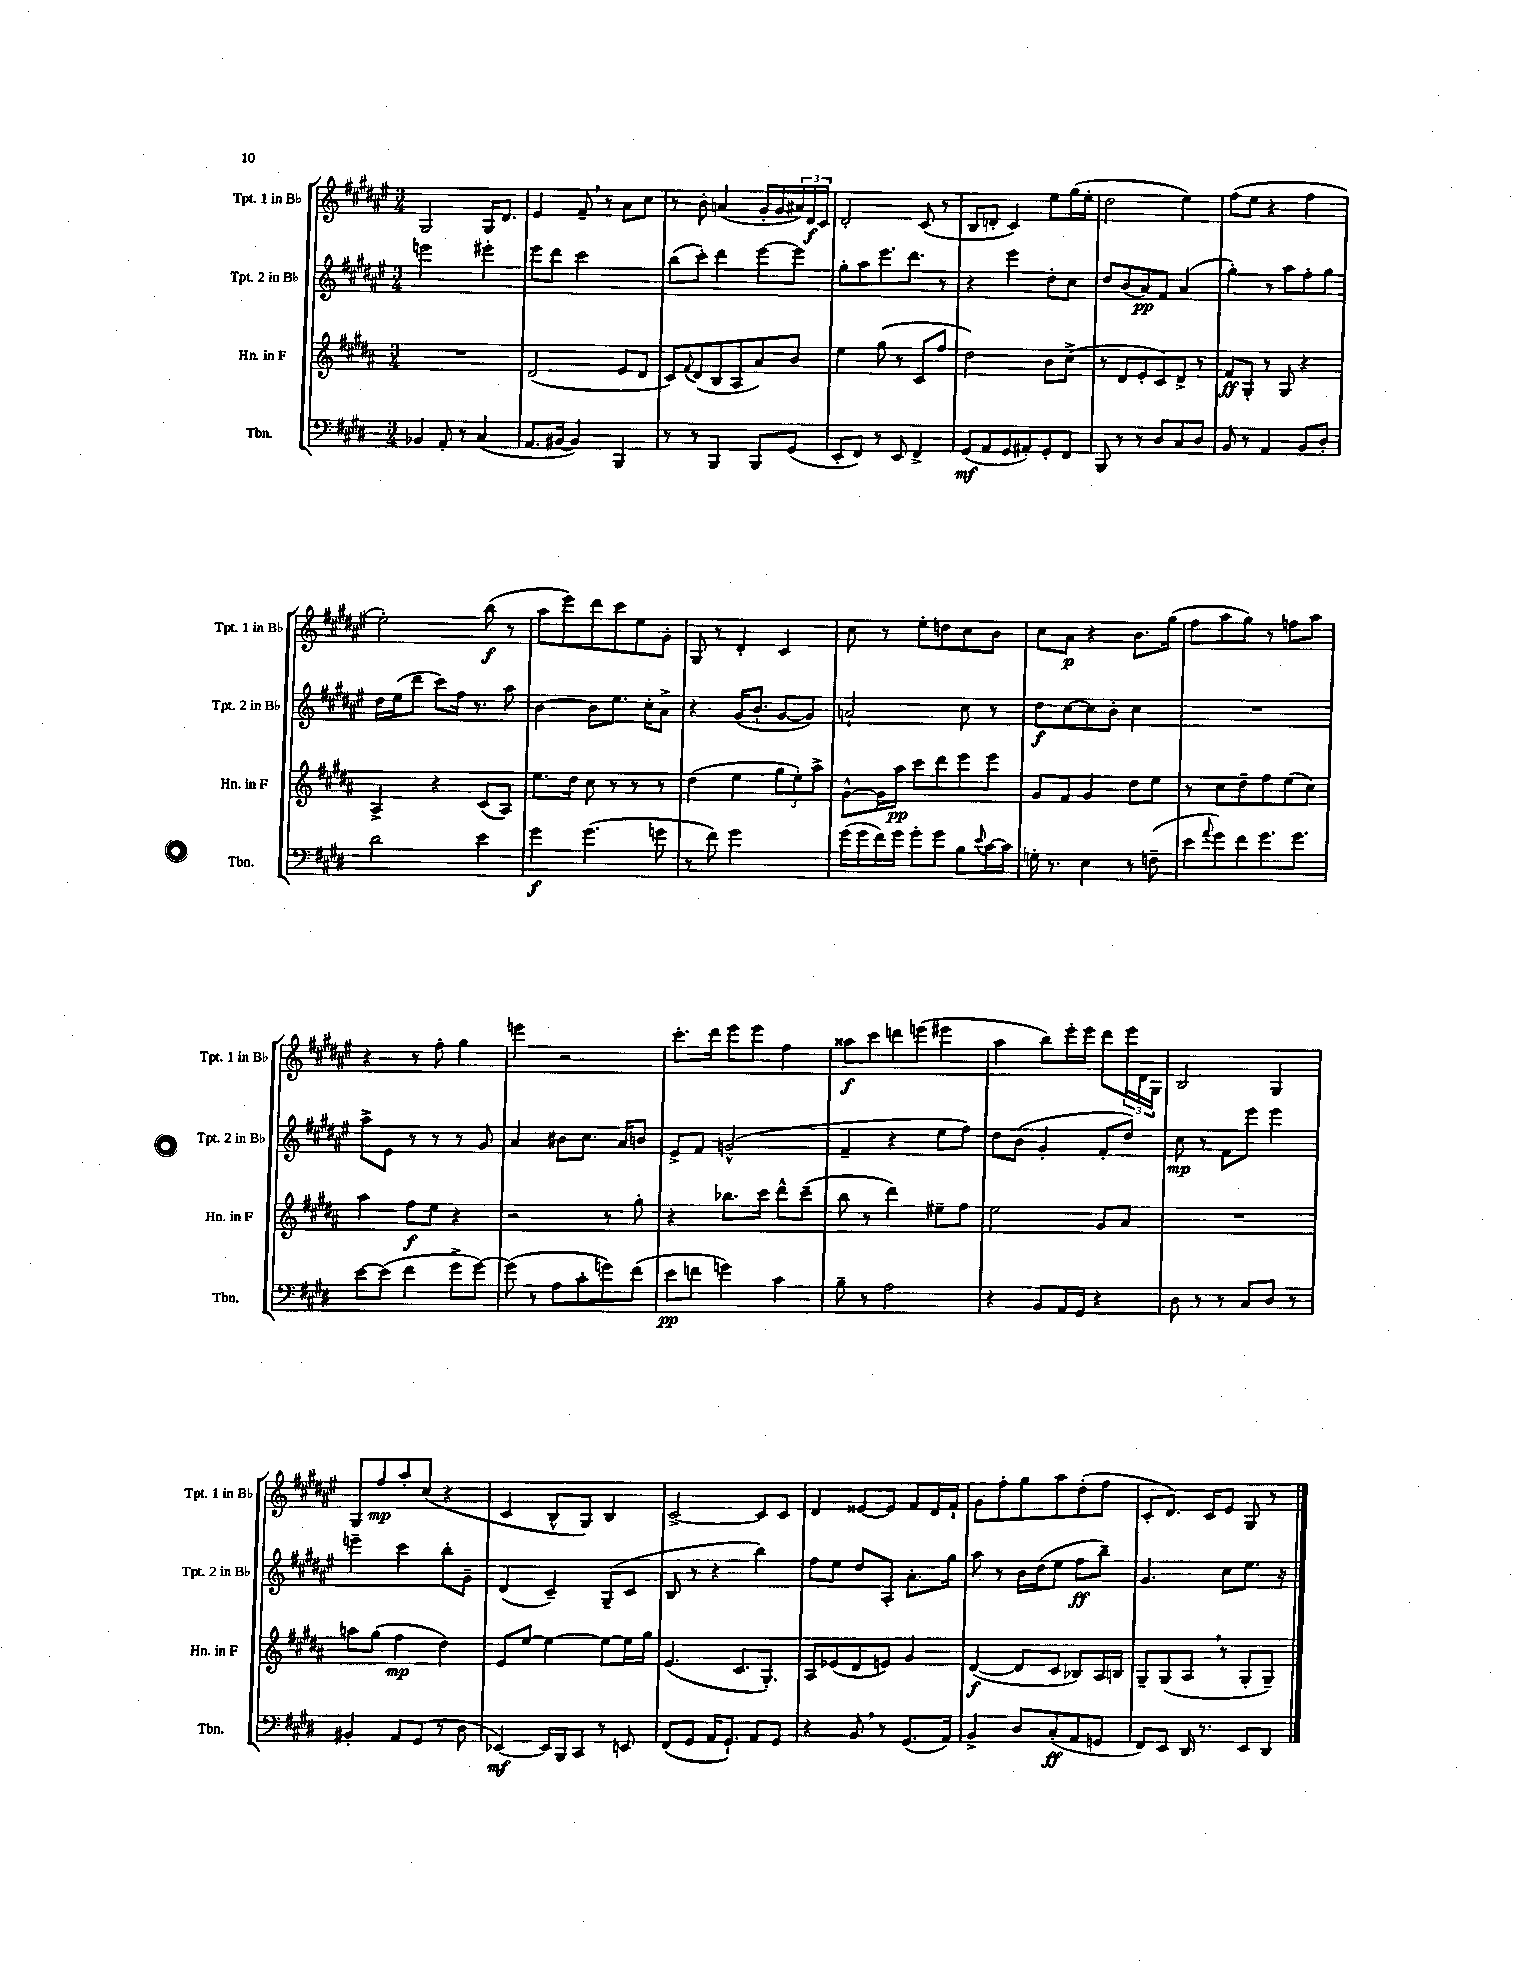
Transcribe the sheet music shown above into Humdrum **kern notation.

**kern	**kern	**kern	**kern
*staff4	*staff3	*staff2	*staff1
*clefF4	*clefG2	*clefG2	*clefG2
*k[f#c#g#d#]	*k[f#c#g#d#a#]	*k[f#c#g#d#a#e#]	*k[f#c#g#d#a#e#]
*M3/4	*M3/4	*M3/4	*M3/4
4BB-/	2.r	2eee\	2G#/
8AA'/	.	.	.
8r	.	.	.
(4C#/	.	4eee#'\	16G#/LK
.	.	.	8.d#/J
=	=	=	=
8.AA/L	(2d#/	8eee#\L	4e#/
.	.	8ddd#\J	.
[16BB#/Jk	.	.	.
4BB#/])	.	2ccc#\	8f#~/
.	.	.	8r
4BBB/	8e/L	.	8a#\L
.	8d#/J	.	8cc#\J
=	=	=	=
8r	8c#/L)	(8bb\L	8r
.	8qqf#/	.	.
8r	(8d#/	8ccc#'\J)	8b'\
4BBB/	8B/	4ddd#\	(4a/
.	8A#/	.	.
8BBB/L	8a#/)	[8eee#\L	16g#'/LL
.	.	.	16g#/
(8GG#/J	8b/J	8eee#\]J	24a#/)
.	.	.	24d#/
.	.	.	24c#/JJ
=	=	=	=
8EE'/L	4ee\	8gg#'\L	2d#'/
8FF#/J)	.	8aa#\	.
8r	(8gg#\	8.eee#\	.
8EE/	8r	.	.
.	.	8.ddd#\J	.
4FF#^/	8c#/L	.	(8c#/
.	8ff#/J	8r	8r
=	=	=	=
(8GG#/L	2dd#\)	4r	8B/L
8AA/	.	.	8d'/J
8GG#/	.	4eee#\	4c#/)
8AA#'/)	.	.	.
8GG#'/	8b\L	8dd#'\L	8ee#\L
8FF#/J	(8cc#^\J	8cc#\J	(16gg#\L
.	.	.	16ee#'\JJ
=	=	=	=
8BBB/	8r	8dd#/L	2dd#\
8r	8d#/L	(8b/	.
8r	8e'/	8a#/)	.
8D#/L	8c#/)	8f#/J	.
8C#/	8d#^/J	(4a#/	4ee#\)
8D#/J	8r	.	.
=	=	=	=
8BB/	8f#/L	4gg#'\)	(8ff#\L
8r	8G#'/J	.	8ee#\J
4AA/	8r	8r	4r
.	8G#/	8aa#\L	.
8BB/L	4r	8ff#'\	4ff#\
8D#'/J	.	8gg#\J	.
=	=	=	=
2d#\	4A#^/	16dd#\LL	2ee#'\)
.	.	(16ee#\J	.
.	.	8ddd#\J	.
.	4r	8ccc#\L)	.
.	.	16ff#\Jk	.
.	.	8.r	.
4e\	(8c#/L	.	(8bb\
.	8A#/J)	8aa#\	8r
=	=	=	=
4g#\	8.ee\L	[4b\	8aa#\L
.	.	.	8eee#\)
.	16dd#\Jk	.	.
(4.g#\	8cc#\	8b\]L	8ddd#\
.	8r	8.ee#\J	8ccc#\
.	8r	.	8ee#\
.	.	16cc#'\LK	.
8g\	8r	8a#^\J	8g#'\J
=	=	=	=
8r	(4dd#\	4r	8G#/
8f#\)	.	.	8r
2g#\	4ee\	(16g#/LK	4d#'/
.	.	8.b'/J	.
.	12gg#\L	[8g#/L	4c#/
.	12ee'\)	.	.
.	.	8g#/]J)	.
.	12aa#^\J	.	.
=	=	=	=
(16g#\LL	[8g#^^\L	2a`/	8cc#\
16g#\	.	.	.
16f#\)	16g#\]L	.	8r
16g#\JJ	16aa#\JJ	.	.
8g#'\L	8ccc#\L	.	8ee#'\L
8g#\J	8ddd#\	.	8dd\
8B\L	8eee\	8cc#\	8cc#\
8qqe/	.	.	.
[16c#\L	8eee\J	8r	8b\J
16c#\]JJ	.	.	.
=	=	=	=
16G'\	8g#/L	8dd#\L	8cc#\L
8.r	.	.	.
.	8f#/J	[8cc#\	8a#\J
4E\	4g#/	8cc#\]	4r
.	.	8b'\J	.
8r	8dd#\L	4cc#\	8.b\L
(8F~\	8ee\J	.	.
.	.	.	(16gg#\Jk
=	=	=	=
8e\L	8r	2.r	8ff#\L
8qqa/	.	.	.
8g#\)	8cc#\L	.	8aa#\
8f#\	8dd#~\	.	8gg#\J)
8.g#\	8ff#\	.	8r
.	(8ee\	.	8ff\L
8.g#\J	.	.	.
.	8cc#\J)	.	8aa#\J
=	=	=	=
[8e\L	4aa#\	8aa#^\L	4r
(8e\]J	.	8e#\J	.
4f#\	8ff#\L	8r	8r
.	8ee\J	8r	8ff#'\
8g#^\L	4r	8r	4gg#\
[8g#\J)	.	8g#/	.
=	=	=	=
(8g#\]	2r	4a#/	4eee\
8r	.	.	.
8A\L	.	8b#\L	2r
8c#'\	.	8.cc#\J	.
8g\)	8r	.	.
.	.	16a#/LK	.
(8f#\J	8gg#'\	8b/J	.
=	=	=	=
8e\L	4r	8e#^/L	8.ccc#'\L
8f\J	.	8f#/J	.
.	.	.	16ddd#\Jk
4g\)	8.bb-\L	(2g^^/	8eee#\L
.	.	.	8eee#\J
.	16ccc#\Jk	.	.
4c#\	8ddd#^^\L	.	4ff#\
.	(8ccc#~\J	.	.
=	=	=	=
8B~\	8bb\	4f#~/	8aa##\L
8r	8r	.	8ccc#\
2A\	4ddd#\)	4r	8ddd\
.	.	.	(8eee\J
.	8ee#~\L	8ee#\L	4eee#\
.	8ff#\J	8ff#\J)	.
=	=	=	=
4r	2ee\	8dd#\L	4aa#\
.	.	(8b\J	.
8BB/L	.	4g#'/	8bb\L)
16AA/L	.	.	16eee#'\L
16GG#/JJ	.	.	16eee#\JJ
4r	8g#/L	8f#'/L	8ddd#\L
.	8a#/J	8dd#/J)	24eee#\L
.	.	.	24d#\
.	.	.	24G#\JJ
=	=	=	=
8D#\	2.r	8cc#\	2B/
8r	.	8r	.
8r	.	8f#\L	.
8C#/L	.	8eee#\J	.
8D#/J	.	4eee#\	4G#/
8r	.	.	.
=	=	=	=
4BB#'/	8aa\L	4eee~\	8G#/L
.	(8gg#\J	.	8ff#/
8AA/L	4ff#\	4ccc#\	8aa#'/
(8GG#/J	.	.	(8cc#/J
8r	4dd#\)	8bb'\L	4r
8D#\	.	8g#~\J	.
=	=	=	=
[4EE-/)	8e/L	(4d#/	4c#/
.	[8ee/J	.	.
16EE-/]LL	4ee\_	4c#~/)	8B^^/L
16BBB/J	.	.	.
8CC#/J	.	.	8G#/J)
8r	8ee\_L	(8G#~/L	4B/
8EE/	16ee\]L	8c#/J	.
.	16gg#\JJ	.	.
=	=	=	=
(8FF#/L	(4.e/	8B/	[2c#^/
8GG#/J	.	8r	.
16AA/LK	.	4r	.
8.GG#`/J)	.	.	.
.	8.c#/L	.	.
8AA/L	.	4bb\)	8c#/]L
.	8.G#'/J)	.	.
8GG#/J	.	.	8c#/J
=	=	=	=
4r	8A#/L	8ff#\L	4d#/
.	(8e-/	8ee#\J	.
8BB/	8d#/	8dd#/L	[8e##/L
8r	8e/J)	8A#'/J	8e##/]J
(8.GG#/L	4g#/	8.a#'\L	8f#/L
.	.	.	16d#/L
16AA/Jk)	.	16gg#\Jk	16f#`/JJ
=	=	=	=
4BB^/	([4d#/	8aa#\	8g#\L
.	.	8r	8ff#'\
8D#/L	8d#/]L	16b\LL	8gg#\
.	.	(16dd#\J	.
(8C#'/	8c#/J	8ee#\J	8aa#\
8AA/	8B-/L)	8ff#\L	(8dd#'\
8GG/J	16A#/L	8bb~\J)	8ff#\J
.	16B/JJ	.	.
=	=	=	=
8FF#/L)	8G#~/L	4.g#/	8c#'/L
8EE/J	(8G#/	.	8.d#/J)
16DD#/	8A#/J	.	.
8.r	.	.	16c#/LK
.	8r	8cc#\L	8e#/J
8EE/L	8G#'/L	8.ee#\J	8G#/
8DD#/J	8G#~/J)	.	8r
.	.	16r	.
==	==	==	==
*-	*-	*-	*-
